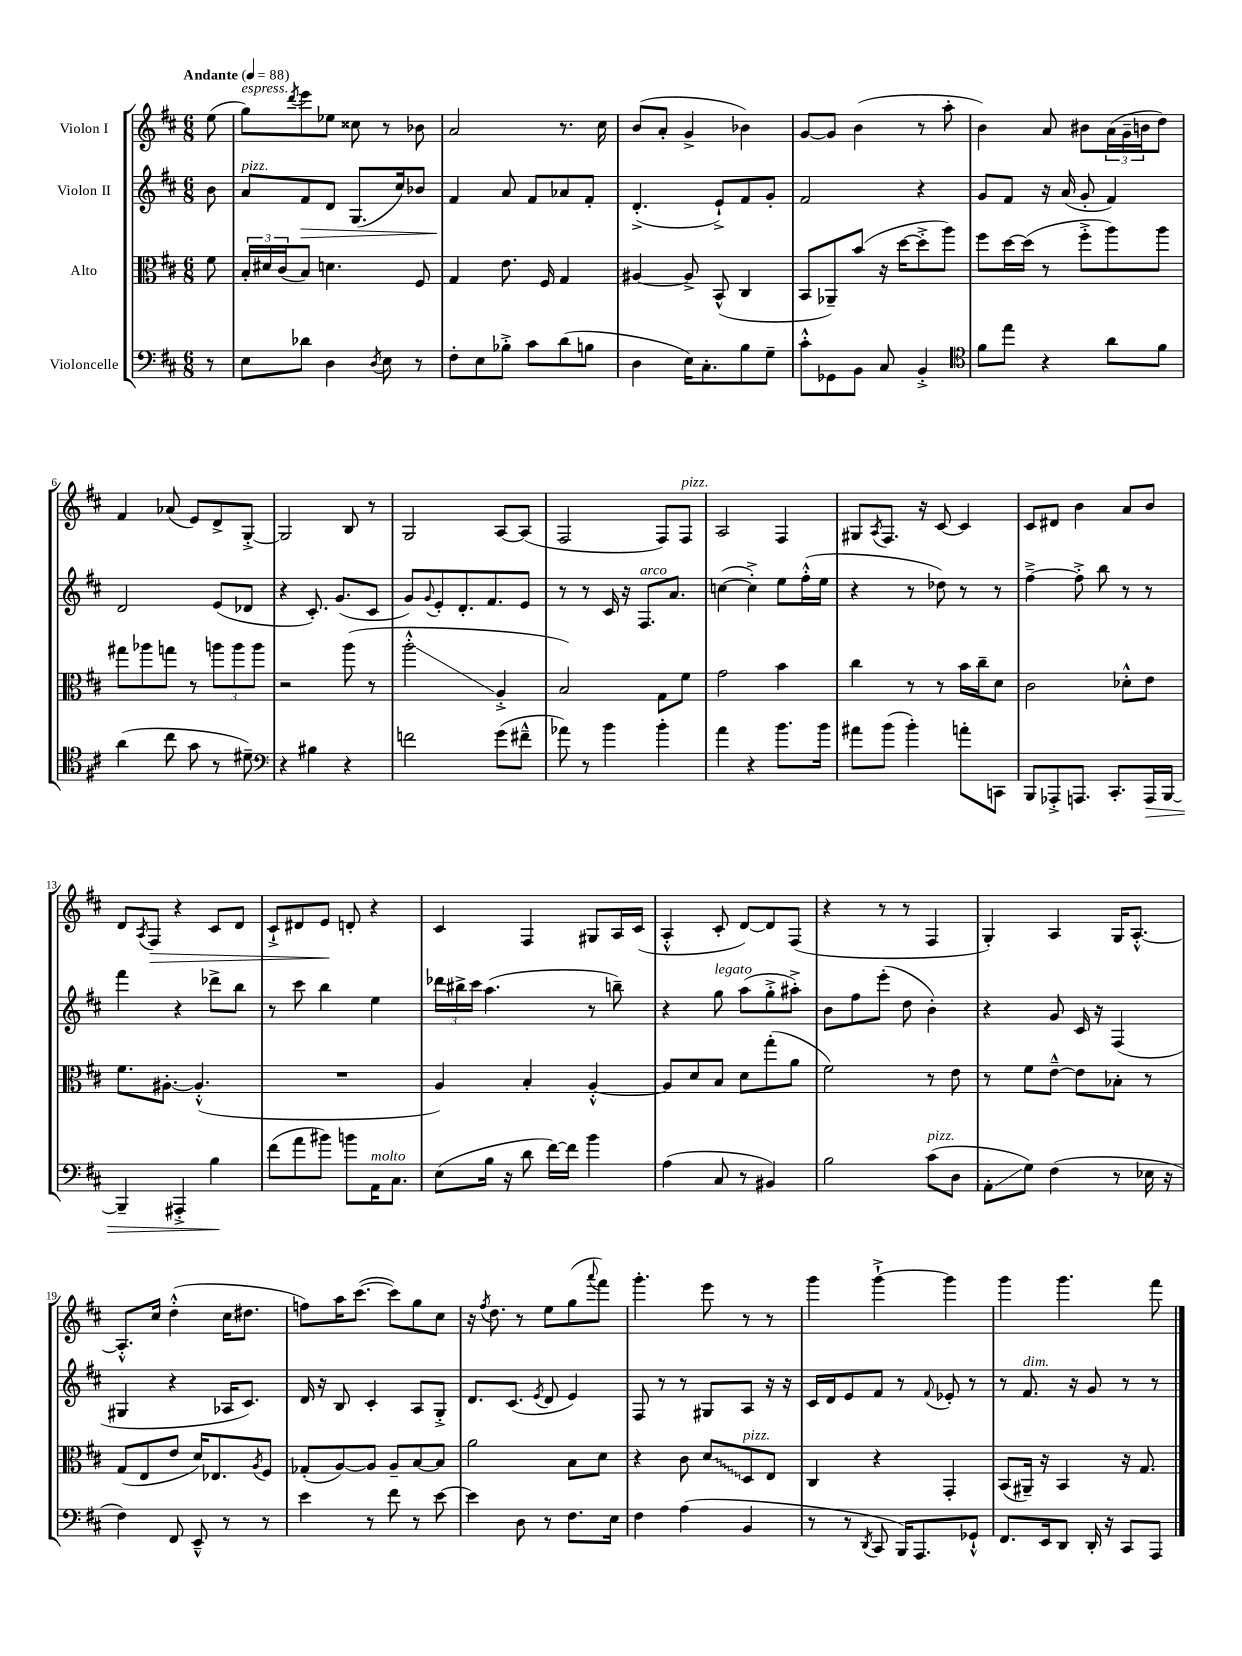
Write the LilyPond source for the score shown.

<<
\new StaffGroup <<
\new Staff = "s0" \with { instrumentName = "Violon I" } {
    \clef treble \key d \major \numericTimeSignature \time 6/8 \partial 8 \tempo "Andante" 4 = 88
    e''8( |
    g''8^\markup { \italic "espress." }) \acciaccatura { d'''8 } e'''8 ees''8 cisis''8 r8 bes'8 |
    a'2 r8. cis''16 |
    b'8( a'8-. g'4-> bes'4) |
    g'8~ g'8 b'4( r8 a''8-. |
    b'4) a'8 bis'8 \tuplet 3/2 { a'16( g'16-- b'16 } d''8) |
    fis'4 aes'8( e'8) d'8-> g8~-.-> |
    g2 b8 r8 |
    g2 a8~ a8( |
    fis2 fis8) fis8^\markup { \italic "pizz." } |
    a2 fis4 |
    gis8 \acciaccatura { a8 } fis8. r16 cis'8~ cis'4 |
    cis'8 dis'8 b'4 a'8 b'8 |
    d'8 \acciaccatura { a8 } fis8\> r4 cis'8 d'8 |
    cis'8-!-> dis'8 e'8\! d'8-. r4 |
    cis'4 fis4 gis8 a16 cis'16( |
    a4-.-^ cis'8-. d'8~) d'8 fis8( |
    r4 r8 r8 fis4 |
    g4-.) a4 g16 a8.~-.-^ |
    a8.-.-^ cis''16 d''4-.-^( cis''16 dis''8. |
    f''8) a''16 cis'''8.~( cis'''8) g''8 cis''8 |
    r16 \acciaccatura { fis''8 } d''8. r8 e''8 g''8( \appoggiatura { a'''8 } fis'''8) |
    g'''4.-. e'''8 r8 r8 |
    g'''4 g'''4~-!-> g'''4 |
    g'''4 g'''4. fis'''8 \bar "|." |
}
\new Staff = "s1" \with { instrumentName = "Violon II" } {
    \clef treble \key d \major \numericTimeSignature \time 6/8 \partial 8
    b'8 |
    a'8^\markup { \italic "pizz." } fis'8\> d'8 g8.( cis''16) bes'8 |
    fis'4\! a'8 fis'8 aes'8 fis'8-. |
    d'4.-.->( e'8-!->) fis'8 g'8-. |
    fis'2 r4 |
    g'8 fis'8 r16 a'16( g'8-. fis'4) |
    d'2 e'8( des'8 |
    r4 cis'8.-.) g'8.( cis'8 |
    g'8) \appoggiatura { g'8 } e'8-. d'8.-. fis'8. e'8 |
    r8 r8 cis'16 r16 fis8.^\markup { \italic "arco" } a'8. |
    c''4~( c''4-.->) e''8 fis''16-.-^( e''16 |
    r4 r8 des''8) r8 r8 |
    fis''4~---> fis''8-.-> b''8 r8 r8 |
    fis'''4 r4 des'''8-> b''8 |
    r8 cis'''8 b''4 e''4 |
    \tuplet 3/2 { des'''16 bis''16-> cis'''16 } a''4.( r8 b''8--) |
    r4 g''8^\markup { \italic "legato" } a''8( g''8-.-> ais''8-.->) |
    b'8 fis''8 e'''8-.( d''8 b'4-.) |
    r4 g'8 cis'16 r16 fis4( |
    gis4 r4 aes16 cis'8.) |
    d'16 r16 b8 cis'4-. a8 g8-.-> |
    d'8. cis'8.( \acciaccatura { e'8 } d'8 e'4) |
    fis8 r8 r8 gis8 a8 r16 r16 |
    cis'16 d'16 e'8 fis'8 r8 \appoggiatura { fis'8 } ees'8-. r8 |
    r8 fis'8.^\markup { \italic "dim." } r16 g'8 r8 r8 \bar "|." |
}
\new Staff = "s2" \with { instrumentName = "Alto" } {
    \clef alto \key d \major \numericTimeSignature \time 6/8 \partial 8
    fis'8 |
    \tuplet 3/2 { b16-. dis'16 cis'16( } b8) d'4. fis8 |
    g4 e'8. fis16 g4 |
    ais4~ ais8-> b,8-^( cis4 |
    b,8 aes,8--) b'8( r16 d''16~ d''8-.-> a''8) |
    fis''8 d''16~ d''16( r8 fis''8-.-> a''8) a''8 |
    gis''8 aes''8 g''8 r8 \tuplet 3/2 { a''8 a''8 a''8 } |
    r2 a''8( r8 |
    a''2-.-^\glissando a4-.-> |
    b2) g8 fis'8 |
    g'2 b'4 |
    cis''4 r8 r8 b'16 cis''16-- d'8 |
    cis'2 des'8-.-^ e'8 |
    fis'8. ais8.~-. ais4.-.-^( |
    R2. |
    a4) b4-. a4~-.-^ |
    a8 d'8 b8 d'8 g''8-.( a'8 |
    fis'2) r8 e'8 |
    r8 fis'8 e'8~---^ e'8 bes8-. r8 |
    g8( e8 e'8 d'16) ees8. \acciaccatura { a8 } fis8 |
    ges8-.( a8~) a8 a8-- b8~ b8 |
    a'2 b8 d'8 |
    r4 cis'8 \once \override Glissando.style = #'zigzag d'8\glissando d8^\markup { \italic "pizz." } e8 |
    cis4 r4 g,4-. |
    b,8( ais,16--) r16 b,4 r16 g8. \bar "|." |
}
\new Staff = "s3" \with { instrumentName = "Violoncelle" } {
    \clef bass \key d \major \numericTimeSignature \time 6/8 \partial 8
    r8 |
    e8 des'8 d4 \acciaccatura { d8 } e8 r8 |
    fis8-. e8 bes8-.-> cis'8 d'8( b8 |
    d4 e16) cis8.-. b8 g8-- |
    cis'8-.-^ ges,8 b,8 cis8 b,4-.-> |
    \clef tenor fis'8 e''8 r4 a'8 fis'8 |
    a'4( cis''8 g'8 r8 dis'8--) |
    \clef bass r4 bis4 r4 |
    f'2 g'8( fis'8---^ |
    aes'8) r8 b'4 b'4-. |
    a'4 r4 b'8. b'16 |
    ais'8 b'8( b'4-.) a'8-. c,8 |
    b,,8 aes,,8-.-> a,,8. cis,8.-. a,,16\> b,,16~ |
    b,,4-- ais,,4-.-> b4\! |
    fis'8( a'8 bis'8) b'8 a,16^\markup { \italic "molto" } cis8. |
    e8( b16 r16 d'8 fis'16~) fis'16 b'4 |
    a4( cis8 r8 bis,4) |
    b2 cis'8^\markup { \italic "pizz." }( d8 |
    a,8-.\glissando g8) fis4( r8 ees16 r16 |
    fis4) fis,8 e,8---^ r8 r8 |
    e'4 r8 fis'8 r8 e'8~ |
    e'4 d8 r8 fis8. e16 |
    fis4 a4( b,4 |
    r8 r8 \acciaccatura { d,8 } cis,8 b,,16) a,,8. ges,8-!-^ |
    fis,8. e,16 d,8 d,16-. r16 cis,8 a,,8 \bar "|." |
}
>>
>>
